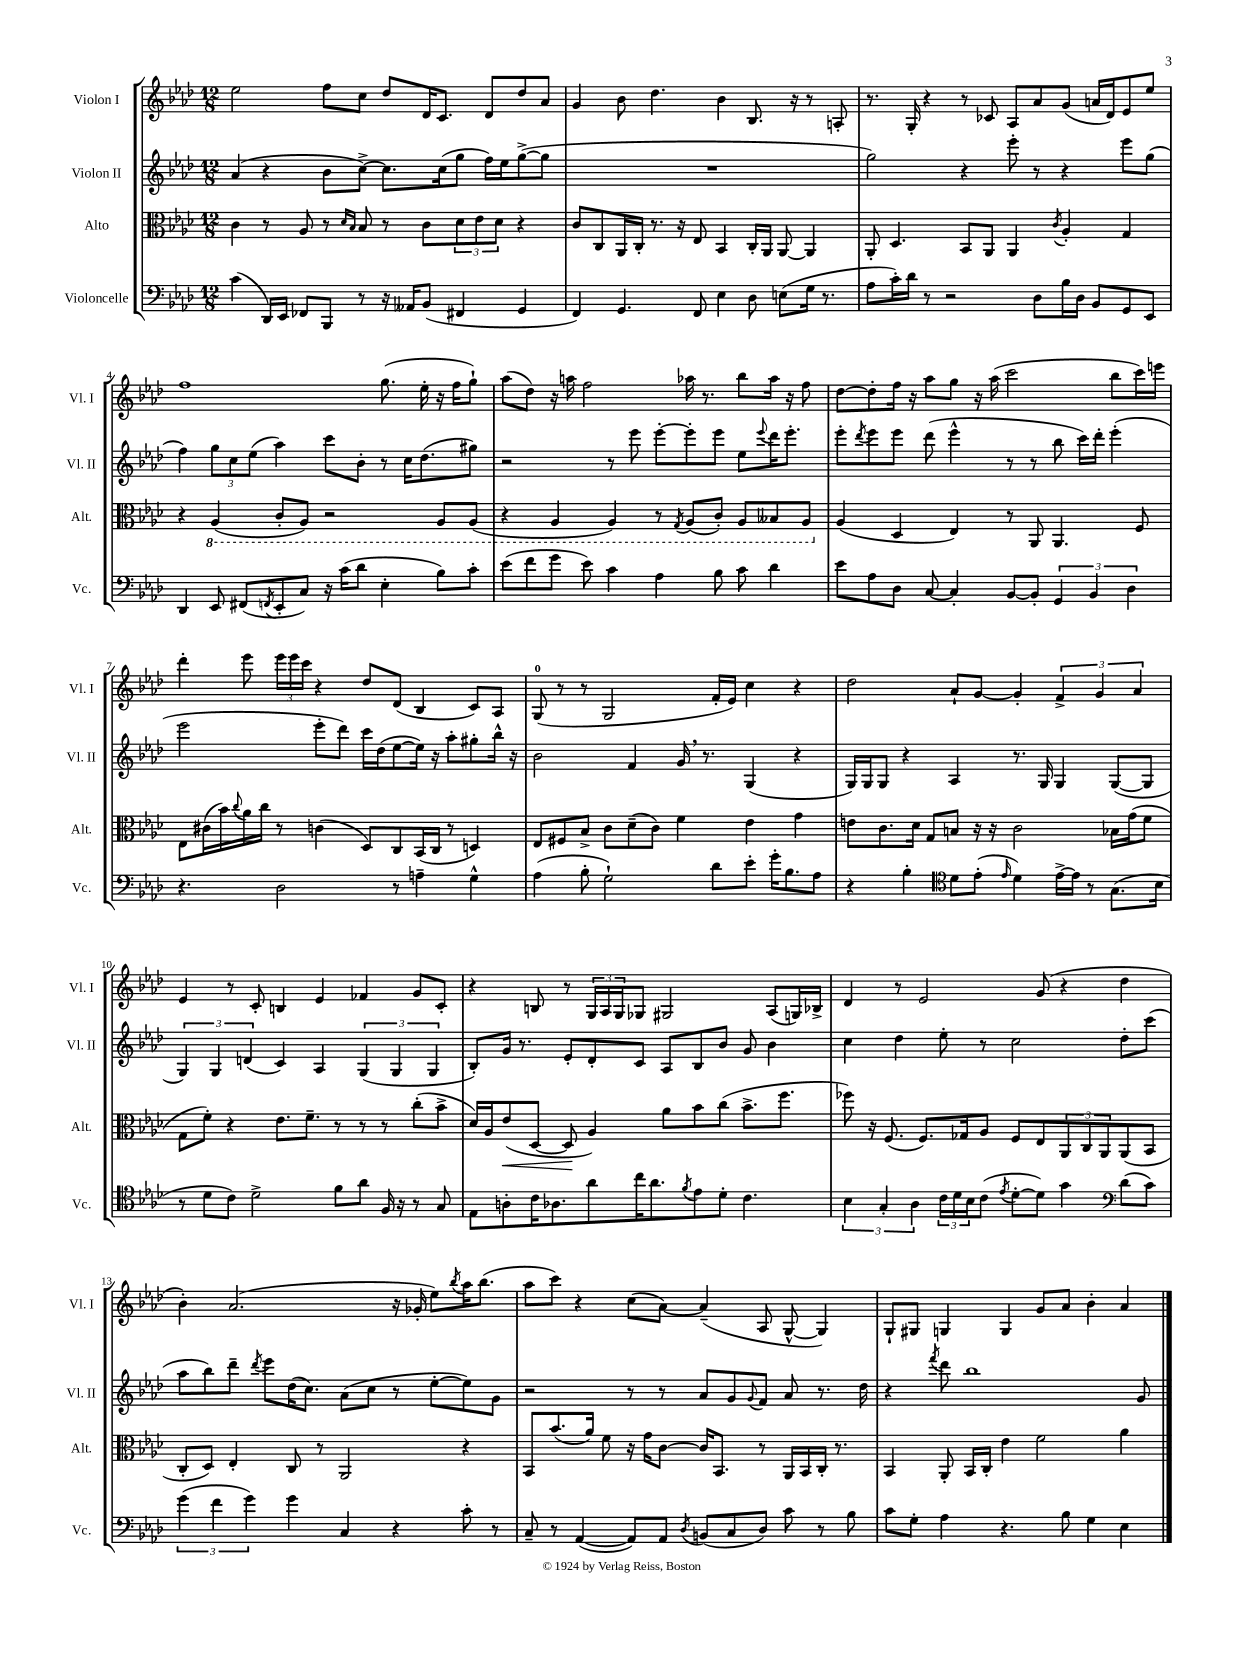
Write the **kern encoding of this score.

**kern	**kern	**dynam	**kern	**kern
*part4	*part3	*part3	*part2	*part1
*staff4	*staff3	*staff3	*staff2	*staff1
*I"Violoncelle	*I"Alto	*	*I"Violon II	*I"Violon I
*I'Vc.	*I'Alt.	*	*I'Vl. II	*I'Vl. I
*clefF4	*clefC3	*	*clefG2	*clefG2
*k[b-e-a-d-]	*k[b-e-a-d-]	*	*k[b-e-a-d-]	*k[b-e-a-d-]
*M12/8	*M12/8	*	*M12/8	*M12/8
=1	=1	=1	=1	=1
(4c\	4c\	.	(4a-/	2ee-\
16DD-/LL)	8r	.	4r	.
16EE-/JJ	.	.	.	.
8FF-X/L	8A-/	.	.	.
8BBB-/J	8r	.	8b-\L	8ff\L
.	16qqd-/LL	.	.	.
.	16qqB-/JJ	.	.	.
8r	8B-/	.	[8cc^\J)	8cc\J
16r	8r	.	8.cc\L]	8dd-/L
16AA--X/KL	.	.	.	.
(8BB-/J	8c\L	.	.	16d-/K
.	.	.	(16cc\k	8.c/J
4FF#X/	12d-\	.	8gg\J	.
.	12e-\	.	.	.
.	.	.	16ff\LL)	8d-/L
.	12d-\J	.	.	.
.	.	.	16ee-\J	.
4GG/	4r	.	([8gg^\	8dd-/
.	.	.	8gg\J]	8a-/J
=2	=2	=2	=2	=2
4FF/)	8c/L	.	1.r	4g/
.	8C/	.	.	.
4.GG/	16AA-/L	.	.	8b-\
.	16C'/JJ	.	.	.
.	8.r	.	.	4.dd-\
.	16r	.	.	.
8FF/	8E-/	.	.	.
4E-\	4BB-/	.	.	4b-\
8D-\	16C'/LL	.	.	8.B-/
.	16AA-/JJ	.	.	.
(8En\L	[8AA-/	.	.	.
.	.	.	.	16r
16G\Jk	4AA-/]	.	.	8r
8.r	.	.	.	.
.	.	.	.	8An'/
=3	=3	=3	=3	=3
8A-\L	8AA-'/	.	2gg\)	8.r
16c'\L)	4.D-/	.	.	.
16d-\JJ	.	.	.	16G'/
8r	.	.	.	4r
2r	.	.	.	.
.	8BB-/L	.	4r	8r
.	8AA-/J	.	.	8c-X/
.	4AA-/	.	8eee-'\	8A-/L
8D-\L	.	.	8r	8a-/
.	8qc/	.	.	.
16B-\L	4A-'/	.	4r	(8g/J
16D-\JJ	.	.	.	.
8BB-/L	.	.	.	16an/LL
.	.	.	.	16d-/J)
8GG/	4G/	.	8eee-\L	8e-/
8EE-/J	.	.	(8gg\J	8ee-/J
!!LO:LB:g=z
=4	=4	=4	=4	=4
4DD-/	4r	.	4ff\)	1ff
*	*8ba	*	*	*
8EE-/	(4AA-/	.	12gg\L	.
.	.	.	12cc\	.
(8FF#X/L	.	.	.	.
.	.	.	(12ee-\J	.
8qFFn/	.	.	.	.
8EE-'/	8C'/L	.	4aa-\)	.
8C/J)	8AA-/J)	.	.	.
16r	2r	.	8ccc\L	.
(16c\KL	.	.	.	.
8d-\J	.	.	8b-'\J	.
4E-'\	.	.	8r	(8.gg\
.	.	.	16cc\KL	.
.	.	.	(8.dd-\	16ee-'\
8B-\L)	8AA-/L	.	.	16r
.	.	.	.	16ff\KL
8c'\J	(8AA-/J	.	8gg#X\J)	8gg`\J)
=5	=5	=5	=5	=5
(8e-\L	4r	.	2r	(8aa-\L
8f\	.	.	.	8dd-\J)
8g\J	4AA-/	.	.	16r
.	.	.	.	16aan\
8e-\)	.	.	.	2ff\
4c\	4AA-/)	.	8r	.
.	.	.	8eee-\	.
4A-\	8r	.	[8eee-'\L	.
.	8qGG/	.	.	.
.	(8AA-/L	.	8eee-'\]	16aa-X\
.	.	.	.	8.r
8B-\	8C'/J)	.	8eee-\J	.
8c\	8AA-/L	.	8ee-\L	8bb-\L
.	.	.	8qqeee-/	.
4d-\	8BB--X/	.	16ddd-\K	16aa-\Jk
.	.	.	8.eee-'\J	16r
.	8AA-/J	.	.	8ff\
=6	=6	=6	=6	=6
*	*X8ba	*	*	*
8e-\L	(4A-/	.	8eee-'\L	[8dd-\L
.	.	.	8qddd-/	.
8A-\	.	.	8eee-\	8dd-'\]
8D-\J	4D-/	.	8eee-\J	16ff\Jk
.	.	.	.	16r
[8C/	.	.	(8ddd-\	8aa-\L
4C'/]	4E-/)	.	4eee-^^\	8gg\J
.	.	.	.	16r
.	.	.	.	(16aa-\
[8BB-/L	8r	.	8r	2ccc\
8BB-'/J]	8AA-/	.	8r	.
6GG/	4.AA-/	.	8bb-\	.
.	.	.	16ccc\LL)	.
6BB-/	.	.	.	.
.	.	.	16ddd-'\JJ	.
.	.	.	(4eee-'\	8bb-\L
6D-\	.	.	.	.
.	8F/	.	.	16ccc\L)
.	.	.	.	16eeen\JJ
!!LO:LB:g=z
=7	=7	=7	=7	=7
4.r	8E-\L	.	2eee-\	4ddd-'\
.	(16c#X\L	.	.	.
.	16b-\)	.	.	.
.	8qqcc/	.	.	.
.	16a-\	.	.	8eee-\
.	16cc\JJ	.	.	.
2D-\	8r	.	.	24eee-\LL
.	.	.	.	24eee-\
.	.	.	.	24ccc\JJ
.	(4cn\	.	8eee-'\L	4r
.	.	.	8ddd-\J)	.
.	8D-/L)	.	16ccc\LL	8dd-/L
.	.	.	(16dd-\J	.
8r	8C/	.	[8ee-\	(8d-/J
4An~\	(16BB-/L	.	16ee-\Jk])	4B-/
.	16C/JJ	.	16r	.
.	8r	.	8aa-'\L	.
4G^^\	4Dn/)	.	8gg#X'\	8c/L)
.	.	.	16bb-^^\Jk	8A-/J
.	.	.	16r	.
=8	=8	=8	=8	=8
(4A-\	8E-/L	.	2b-\	(8G/
.	8F#X/	.	.	8r
8B-'\	8B-^/J	.	.	8r
2G`\)	8c\L	.	.	2G/
.	(8d-~\	.	4f/	.
.	8c\J)	.	.	.
.	4f\	.	16g,/	.
.	.	.	8.r	.
8d-\L	.	.	.	16f'/LL
.	.	.	.	16e-/JJ)
8e-'\J	4e-\	.	(4G/	4cc\
16g'\KL	.	.	.	.
8.B-\	.	.	.	.
.	4g\	.	4r	4r
8A-\J	.	.	.	.
=9	=9	=9	=9	=9
4r	8en\L	.	16G/LL)	2dd-\
.	.	.	16G/J	.
.	8.c\	.	8G/J	.
4B-'\	.	.	4r	.
.	16d-\Jk	.	.	.
.	8G/L	.	.	.
*clefC4	*	*	*	*
8d-\L	8Bn/J	.	4A-/	8a-`/L
(8e-'\J	16r	.	.	[8g/J
.	16r	.	.	.
16qqe-/	.	.	.	.
4d-\)	2c\	.	8.r	4g'/]
.	.	.	16G/	.
[16e-^\LL	.	.	4G/	6f^/
16e-\JJ]	.	.	.	.
8r	.	.	.	.
.	.	.	.	6g/
(8.G\L	16B-X\LL	.	([8G/L	.
.	(16g\J	.	.	.
.	.	.	.	6a-/
.	8f\J	.	8G/J]	.
16B-\Jk	.	.	.	.
!!LO:LB:g=z
=10	=10	=10	=10	=10
8r	8G\L	.	6G/)	4e-/
8d-\L	8f'\J)	.	.	.
.	.	.	6G/	.
8c\J)	4r	.	.	8r
.	.	.	(6dn/	.
2d-^\	.	.	.	8c'/
.	8.e-\L	.	4c/)	4Bn/
.	8.f~\J	.	.	.
.	.	.	4A-/	4e-/
8f\L	8r	.	.	.
8a-\J	8r	.	(6G/	4f-X/
16F/	8r	.	.	.
.	.	.	6G/	.
16r	.	.	.	.
8r	(8cc'\L	.	.	8g/L
.	.	.	6G/	.
8G/	8b-^\J	.	.	8c'/J
=11	=11	=11	=11	=11
8E-\L	16d-/LL)	.	8B-'/L)	4r
.	16A-/J	.	.	.
!	!	!LO:HP:b	!	!
8An'\	(8e-/	<	16g/Jk	.
.	.	.	8.r	.
16c\K	[8D-/J	.	.	8Bn/
8.A-X\	.	.	.	.
.	8D-/]	.	8e-'/L	8r
8a-\	4A-/)	[	8d-'/	24G/LL
.	.	.	.	24A-/
.	.	.	.	24G/J
16cc\K	.	.	8c/J	8G-X/J
8.a-\	.	.	.	.
.	8a-\L	.	8A-/L	2G#X/
8qf/	.	.	.	.
8e-\	8b-\	.	8B-/	.
8d-'\J	(8cc\J	.	8b-/J	.
4.c\	8.b-^\L	.	8g/	.
.	.	.	4b-\	(8A-/L
.	8.ff\J	.	.	.
.	.	.	.	16Gn/L)
.	.	.	.	16B-X^/JJ
=12	=12	=12	=12	=12
6B-\	8ff-X\)	.	4cc\	4d-/
.	16r	.	.	.
6G'/	.	.	.	.
.	(8.F/	.	.	.
.	.	.	4dd-\	8r
6A-\	.	.	.	.
.	8.F/L)	.	.	2e-/
24c\LL	.	.	8ee-'\	.
24d-\	.	.	.	.
.	16G-X/k	.	.	.
24B-\J	.	.	.	.
(8c\J	8A-/J	.	8r	.
8qe-/	.	.	.	.
[8d-'\L	8F/L	.	2cc\	.
8d-\J])	8E-/	.	.	(8g/
4g\	12AA-/	.	.	4r
.	12C/	.	.	.
.	12AA-/	.	.	.
*clefF4	*	*	*	*
(8d-\L	(8AA-/	.	8dd-'\L	4dd-\
8c\J)	8BB-/J	.	(8ccc\J	.
!!LO:LB:g=z
=13	=13	=13	=13	=13
(6g\	8C'/L	.	8aa-\L	4b-'\)
.	8D-/J)	.	8bb-\)	.
6f\	.	.	.	.
.	4E-'/	.	8ddd-~\J	(2.a-/
6g\)	.	.	.	.
.	.	.	8qddd-/	.
.	.	.	8eee-\L	.
4g\	8C/	.	(16dd-\K	.
.	.	.	8.cc\J)	.
.	8r	.	.	.
4C/	2AA-/	.	(8a-\L	.
.	.	.	8cc\J	.
4r	.	.	8r	16r
.	.	.	.	16g-X'/
.	.	.	[8ee-'\L	8ee-\L)
.	.	.	.	8qbb-/
8c'\	4r	.	8ee-\])	16aa-\K
.	.	.	.	(8.bb-\J
8r	.	.	8g\J	.
=14	=14	=14	=14	=14
8C~/	8BB-/L	.	2r	8aa-\L
8r	(8.b-/	.	.	8ccc\J)
([4AA-/	.	.	.	4r
.	16a-/Jk)	.	.	.
.	8f\	.	.	.
8AA-/L])	16r	.	8r	(8cc\L
.	16g\KL	.	.	.
8AA-/J	[8c\J	.	8r	[8a-\J)
8qD-/	.	.	.	.
(8BBn/L	16c/KL]	.	8a-/L	(4a-~/]
.	8.BB-/J	.	.	.
8C/	.	.	8g/	.
.	.	.	8qqg/	.
8D-/J)	8r	.	8f/J	8A-/
8c\	16AA-/LL	.	8a-/	[8G^^/
.	16BB-/	.	.	.
8r	16C'/JJ	.	8.r	4G/])
.	8.r	.	.	.
8B-\	.	.	.	.
.	.	.	16dd-\	.
=15	=15	=15	=15	=15
8c\L	4BB-/	.	4r	8G`/L
8G'\J	.	.	.	8G#X/J
.	.	.	8qfff/	.
4A-\	8AA-'/	.	8ddd-\	4Gn/
.	16BB-/LL	.	1bb-	.
.	16C'/JJ	.	.	.
4.r	4e-\	.	.	4G/
.	2f\	.	.	8g/L
8B-\	.	.	.	8a-/J
4G\	.	.	.	4b-'\
4E-\	4a-\	.	.	4a-/
.	.	.	8g/	.
==	==	==	==	==
*-	*-	*-	*-	*-
